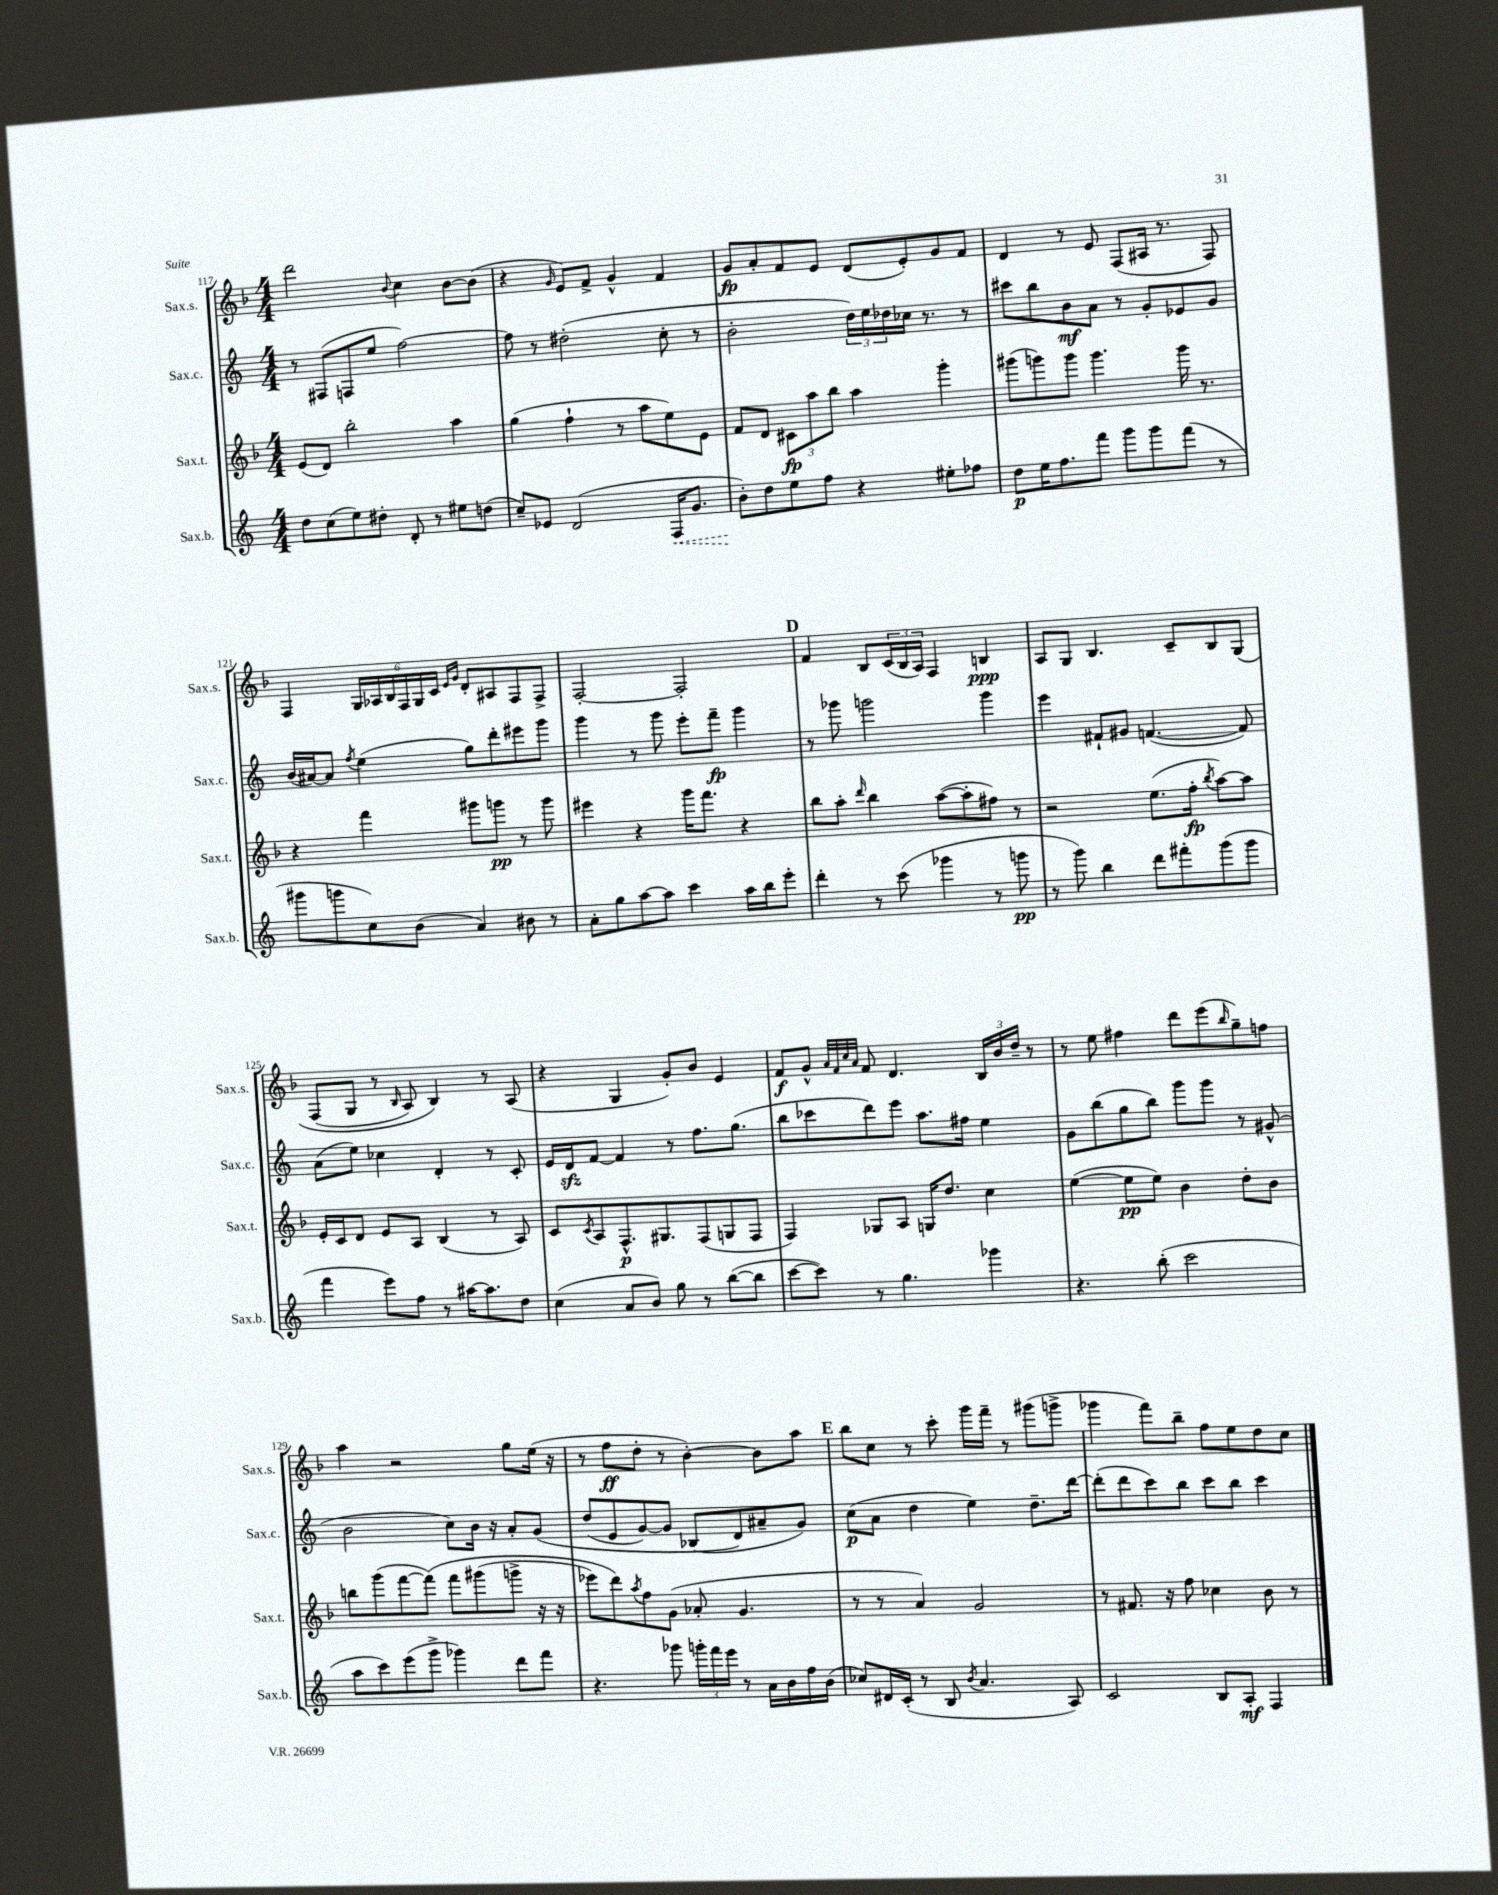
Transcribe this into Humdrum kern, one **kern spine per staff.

**kern	**kern	**kern	**kern
*staff4	*staff3	*staff2	*staff1
*clefG2	*clefG2	*clefG2	*clefG2
*k[]	*k[b-]	*k[]	*k[b-]
*M4/4	*M4/4	*M4/4	*M4/4
8dd	(8e	8r	2ddd
(8cc	8d)	(8F#	.
8ee)	2bb-'	8F	.
8dd#'	.	8ee	.
.	.	.	8qqb-
8d'	.	[2ff)	4cc
8r	.	.	.
8ee#	4aa	.	[8b-
(8dd	.	.	(8b-]
=	=	=	=
8cc~)	(4gg	8ff]	4r
8e-	.	8r	.
.	.	.	16qqg
(2d	4ff`	(2dd#'	8e)
.	.	.	8f^
.	8r	.	4g^^
.	8aa	.	.
16F	8ee)	8cc'	4f
8.g	.	.	.
.	8e	8r	.
=	=	=	=
8b')	8f	2b'	8g
8dd	8d	.	8a'
8ee	12c#	.	8f
.	12aa	.	.
8ff	.	.	8e
.	12bb-	.	.
4r	4aa	24dd)	(8d
.	.	24ee	.
.	.	24dd-	.
.	.	16cc-	8e')
.	.	8.r	.
8ee#'	4ggg'	.	8g
8ff-	.	8r	8f
=	=	=	=
8dd	(8ggg#	8ccc#	4d
16ee	8ggg)	8bb	.
8.ff	.	.	.
.	8ggg	8b	8r
8fff	4.ggg	8a	8e
8ggg	.	8r	(8F
8ggg	.	8g'	16A#
.	.	.	8.r
(8fff	16ggg	8e-	.
.	8.r	.	.
8r	.	8g	8F)
=	=	=	=
8ggg#	4r	(16b	4F
.	.	[16a#)	.
8ggg	.	8a#]	.
.	.	8qff	.
8cc)	4fff	(4ee	24G
.	.	.	24A-
.	.	.	24B-
(8b	.	.	24F
.	.	.	24G
.	.	.	24c
.	.	.	16qqe
.	.	.	16qqg
4a)	8ggg#	8gg)	8d'
.	8ggg	8ddd'	8A#
8b#	8r	8eee#	8F
8r	8ggg	8ggg	8F^
=	=	=	=
8a'	4eee#	4ggg	[2F'
8gg	.	.	.
[8aa	4r	8r	.
8aa]	.	8ggg	.
4ccc	16ggg	8eee'	2F']
.	8.fff	.	.
.	.	8fff~	.
16aa	4r	4ggg	.
16bb	.	.	.
8eee'	.	.	.
=	=	=	=
4ddd'	8bb-	8r	4f
.	8aa'	8ggg-	.
.	16qqddd	.	.
8r	4bb-	2ggg	8B-
(8ccc	.	.	(24c
.	.	.	24B-
.	.	.	24A)
4ggg-	([8aa	.	4F
.	8aa']	.	.
8r	8ff#)	4ggg	4B
8ggg	8r	.	.
=	=	=	=
8r	2r	4eee	8A
8ggg)	.	.	8G
4bb	.	8f#`	4.B-
.	.	8g#	.
8ddd	(8.ee	([4.f	.
8fff#'	.	.	8c~
.	16ff'	.	.
.	8qbb-	.	.
(8ggg	[8aa)	.	8B-
8ggg	8aa]	8f])	&(8G
=	=	=	=
4fff	16e'	(8a	(8F
.	16c	.	.
.	8d	8ee)	8G
8eee)	8e	4cc-	8r
.	.	.	16qqB-
8ff	8A	.	8A)
8r	(4B-	4d'	4B-&)
[16aa#	.	.	.
8.aa#]	.	.	.
.	8r	8r	8r
8dd	8A)	8c'	(8A
=	=	=	=
(4cc	8c	16e	4r
.	.	16d	.
.	8qc	.	.
.	8A	[8f	.
8a	8.F^^	4f]	4G
8b)	.	.	.
.	8.G#	.	.
8gg	.	8r	8g')
8r	(8F	8.ff	8b-
([8bb	8G	.	4e
.	.	(8.gg	.
8bb]	8F	.	.
=	=	=	=
[8ccc	4F)	8bb	8f
8ccc])	.	8ccc-	8g^^
.	.	.	32qqa
.	.	.	32qqf
.	.	.	32qqcc
.	.	.	32qqa
8r	8G-	8ddd)	8f
4.gg	8A	8eee	4.d
.	16G	8.aa	.
.	8.dd	.	.
.	.	16ff#	.
4ggg-	4cc	4ee	24B-
.	.	.	24b-
.	.	.	24dd~
.	.	.	8r
=	=	=	=
4.r	([4ee	8g	8r
.	.	(8bb	8ee
.	8ee]	8gg	4ff#
(8bb'	8ee)	8bb)	.
2ccc	4b-	8ggg	8ddd
.	.	8ggg	(8eee
.	.	.	16qqbb-
.	8dd'	8r	8gg~)
.	8b-	(8g#^^	8ff
=	=	=	=
8aa	8bb	2b	4aa
8ccc)	(8ggg	.	.
(8eee	[8fff	.	2r
8ggg^	&(8fff])	.	.
4ggg-)	8fff	8cc)	.
.	(8ggg#	16b	.
.	.	16r	.
8ddd	8ggg^	8a'	8gg
8fff	16r	&(8g	(16ee
.	16r	.	16r
=	=	=	=
4.r	8eee-)	(8dd	8r
.	8ddd&)	8e	8ff
.	8qaa	.	.
.	8ff	[8g)	8dd'
8ggg-	(8g	8g]	8r
24ggg'	8a-'	(8B-	[4b-')
24fff	.	.	.
24eee	.	.	.
8r	4.g	8d&)	.
16a	.	8a#~	8b-]
16b	.	.	.
16ff	.	8g)	8aa
(16b	.	.	.
=	=	=	=
8cc-)	8r	(8cc	8bb-
16d#	8r	8a	8cc
(16c'	.	.	.
8r	4a)	4dd	8r
8B	.	.	8ccc'
8qb	.	.	.
4.a	2g	4ee)	16ggg
.	.	.	16fff~
.	.	.	8r
.	.	8.dd~	(8ggg#
8A)	.	.	8ggg^
.	.	[16ddd	.
=	=	=	=
2c	8r	(8ddd']	4ggg-
.	8.f#	8ddd	.
.	.	8ccc)	8fff)
.	16r	.	.
.	8ff	8bb	8bb-~
8B	4cc-	8ccc	8ff
8A'	.	8bb	8ee
4F	8b-	4ccc	8dd
.	8r	.	8cc
==	==	==	==
*-	*-	*-	*-
